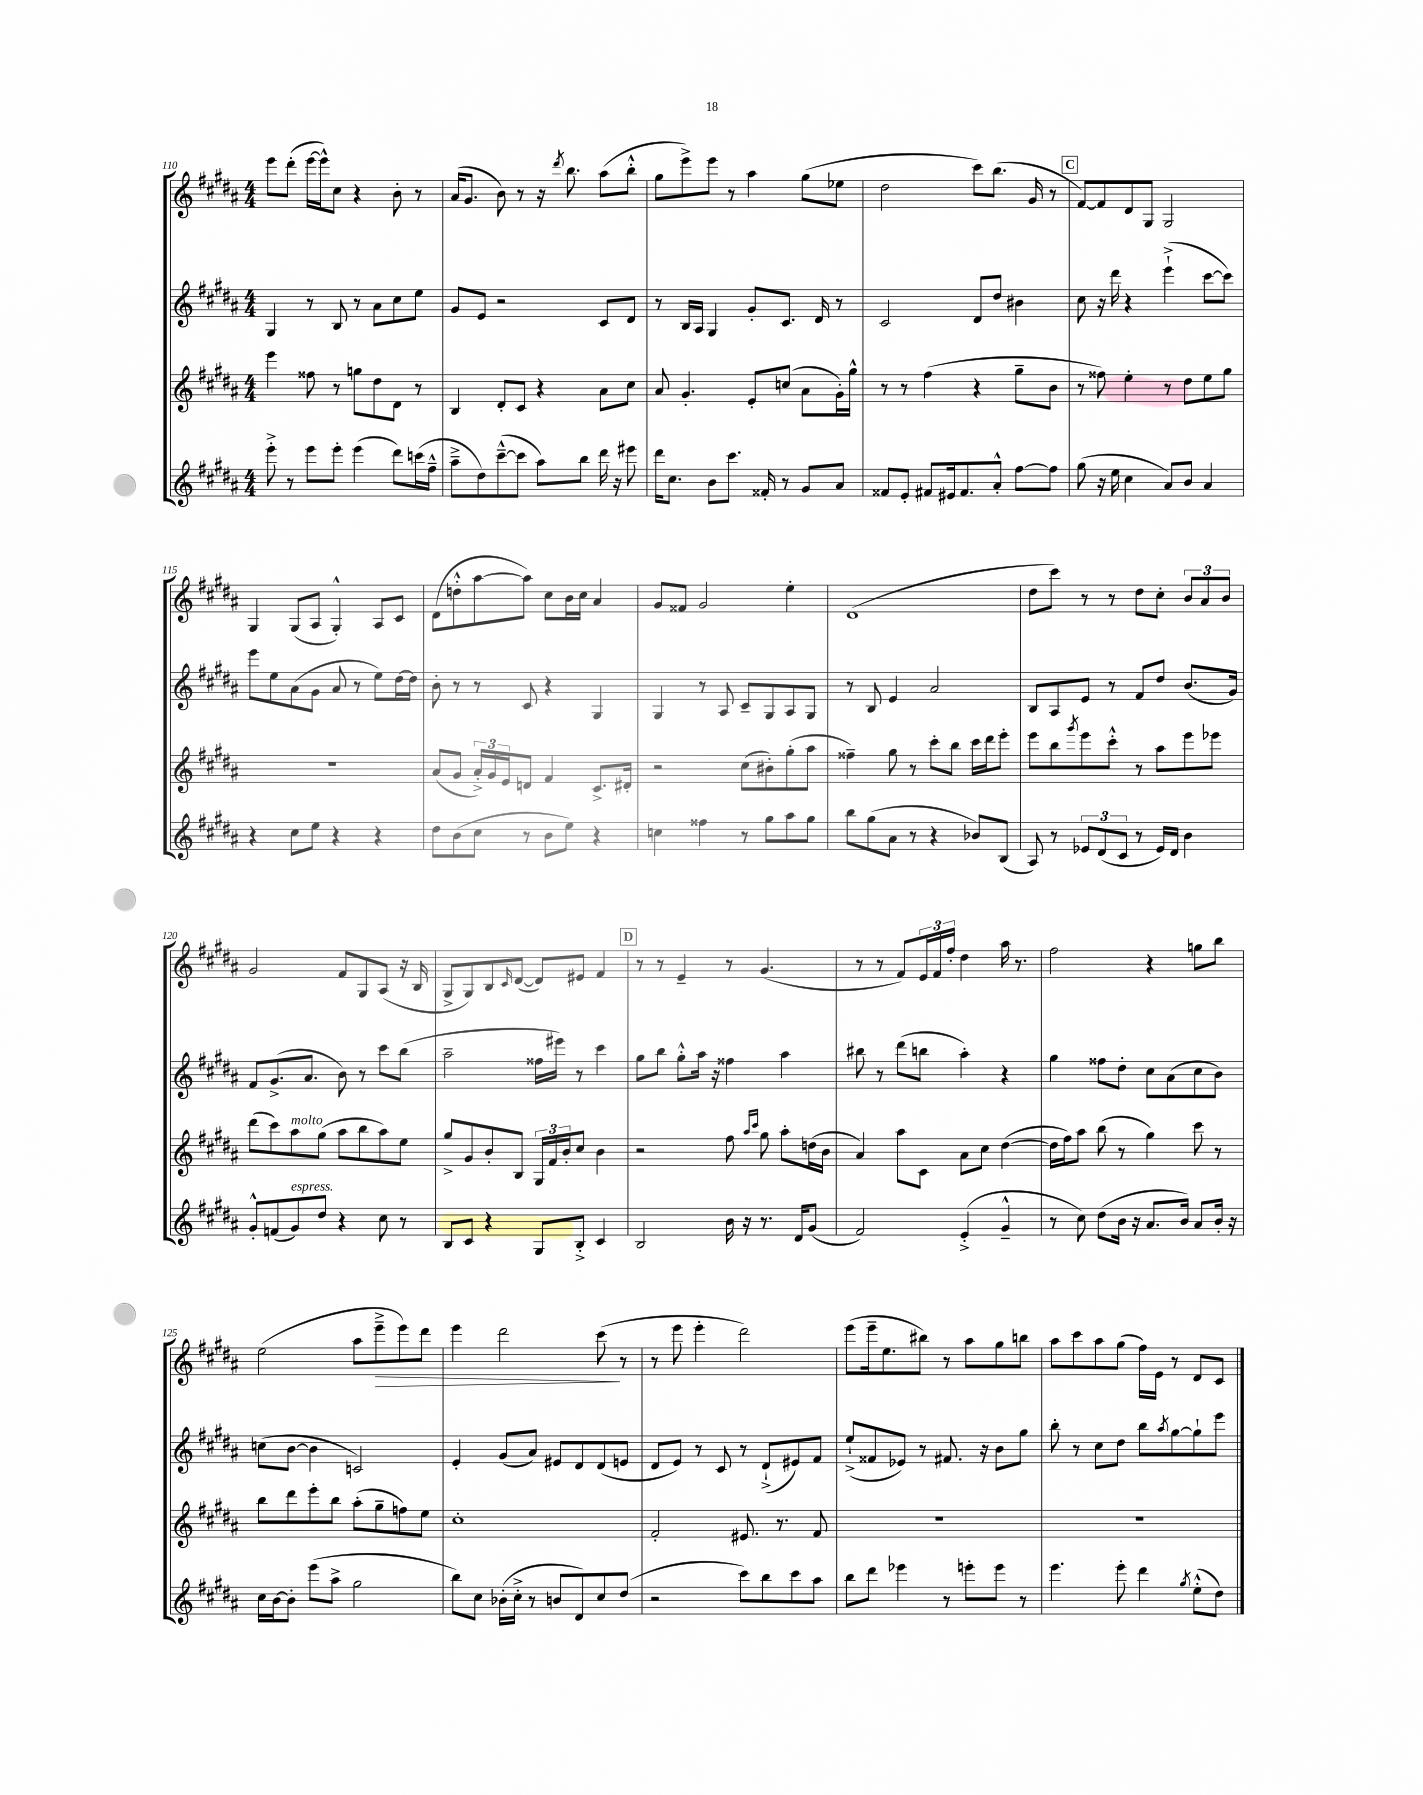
<<
\new StaffGroup <<
\new Staff = "s0" {
    \clef treble \key b \major \numericTimeSignature \time 4/4
    e'''8 dis'''8-.( e'''16~ e'''16-^) cis''8 r4 b'8-. r8 |
    ais'16( gis'8. b'8) r8 r16 \acciaccatura { dis'''8 } b''8. ais''8( b''8-.-^ |
    gis''8 e'''8->) e'''8 r8 ais''4 gis''8( ees''8 |
    dis''2 cis'''8) b''8.( gis'16 r8 |
    \mark \markup { \box "C" } fis'8~) fis'8 dis'8 gis8 gis2 |
    gis4 gis8( ais8 gis4-.-^) ais8 cis'8 |
    dis'8( d''8-.-^ ais''8~ ais''8) cis''8 b'16 cis''16 ais'4 |
    gis'8 fisis'8 gis'2 e''4-. |
    dis'1( |
    dis''8 cis'''8) r8 r8 dis''8 cis''8-. \tuplet 3/2 { b'8 ais'8 b'8 } |
    gis'2 fis'8 gis8 ais8( r16 b16 |
    gis8-> gis8) b8 \grace { cis'16 } dis'8~( dis'8) eis'8 fis'4 |
    \mark \markup { \box "D" } r8 r8 e'4-- r8 gis'4.( |
    r8 r8 fis'8) \tuplet 3/2 { e'16 fis'16 fis''16-. } dis''4 ais''16 r8. |
    fis''2 r4 g''8 b''8 |
    e''2( ais''8 e'''8--->\> e'''8) dis'''8 |
    e'''4 dis'''2 cis'''8\!( r8 |
    r8 e'''8 e'''4-. dis'''2) |
    e'''8( e'''16-- e''8. bis''8) r8 ais''8 gis''8 b''8 |
    ais''8 cis'''8 ais''8 gis''8( fis''16) e'16 r8 dis'8 cis'8 \bar "|." |
}
\new Staff = "s1" {
    \clef treble \key b \major \numericTimeSignature \time 4/4
    gis4 r8 b8 r8 ais'8 cis''8 e''8 |
    gis'8 e'8 r2 cis'8 dis'8 |
    r8 b16 ais16 gis4 gis'8-. cis'8. dis'16 r8 |
    cis'2 dis'8 dis''8 bis'4 |
    \mark \markup { \box "C" } cis''8 r16 dis'''16 r4 e'''4-!->( cis'''8~ cis'''8) |
    e'''8 e''8 ais'8( gis'8 ais'8 r8 e''8) dis''16~ dis''16 |
    b'8-. r8 r8 cis'8 r4 gis4 |
    gis4 r8 ais8 cis'8-- gis8 ais8 gis8 |
    r8 b8 e'4 ais'2 |
    b8 ais8 e'8 r8 fis'8 dis''8 b'8.( gis'16) |
    fis'8 gis'8.->( ais'8. b'8) r8 cis'''8 b''8( |
    ais''2-- fisis''16 eis'''16) r8 cis'''4 |
    \mark \markup { \box "D" } gis''8 b''8 gis''8-.-^ ais''16 r16 fisis''4 ais''4 |
    bis''8 r8 dis'''8( b''8 ais''4-.) r4 |
    gis''4 fisis''8 dis''8-. cis''8 ais'8( cis''8 b'8) |
    c''8( b'8~ b'4 c'2) |
    e'4-. gis'8( ais'8) eis'8 dis'8 dis'8( e'8 |
    dis'8 e'8) r8 cis'8 r8 dis'8-!->( eis'8) fis'8 |
    e''8-!->( fisis'8 ees'8) r8 fis'8. r16 b'8 gis''8 |
    b''8-. r8 cis''8 dis''8 b''8 \acciaccatura { ais''8 } gis''8~ gis''8-! e'''8 \bar "|." |
}
\new Staff = "s2" {
    \clef treble \key b \major \numericTimeSignature \time 4/4
    e'''4 fisis''8 r8 g''8 dis''8 dis'8 r8 |
    b4 dis'8-. cis'8 r4 ais'8 cis''8 |
    ais'8 gis'4.-. e'8-. c''8( ais'8 gis'16-.) gis''16-^ |
    r8 r8 fis''4( r4 gis''8-- b'8 |
    \mark \markup { \box "C" } r8 fisis''8) e''4-. r8 dis''8 e''8 gis''8 |
    R1 |
    ais'8( gis'8 \tuplet 3/2 { ais'16-.->) gis'16 e'16 } d'8 fis'4 cis'8.-> dis'16-. |
    r2 cis''8( bis'8-.) gis''8-.( ais''8 |
    fisis''4--) gis''8 r8 cis'''8-. b''8 cis'''16 dis'''16 e'''8-. |
    e'''8 b''8 \acciaccatura { gis'''8 } e'''8 cis'''8-.-^ r8 ais''8 e'''8 ees'''8 |
    dis'''8( cis'''8) ais''8^\markup { \italic "molto" } gis''8( ais''8 b''8 ais''8) e''8 |
    gis''8-> gis'8 b'8-. b8 \tuplet 3/2 { gis16 fis'16 b'16-. } cis''8 b'4 |
    \mark \markup { \box "D" } r2 fis''8 \grace { ais''16 cis'''16 } gis''8 ais''8-. d''16( b'16 |
    ais'4) ais''8 cis'8 ais'8 cis''8 dis''4~( |
    dis''16 fis''16) ais''8 b''8( r8 gis''4) cis'''8 r8 |
    b''8 dis'''8 e'''8-. b''8 ais''8-.( gis''8-- f''8) e''8 |
    cis''1-. |
    fis'2-. eis'8. r8. fis'8 |
    R1 |
    R1 \bar "|." |
}
\new Staff = "s3" {
    \clef treble \key b \major \numericTimeSignature \time 4/4
    e'''8-.-> r8 e'''8 e'''8-. e'''4( dis'''8) c'''16( fis''16---^ |
    ais''8---> dis''8) cis'''8~---^( cis'''8 ais''8) b''8 dis'''16 r16 eis'''8 |
    dis'''16 cis''8. b'8 cis'''8. fisis'16-. r8 gis'8 ais'8 |
    fisis'8 e'8-. fis'8 eis'16 fis'8. ais'8-.-^ fis''8~ fis''8 |
    \mark \markup { \box "C" } gis''8( r16 e''16 cis''4 ais'8) b'8 ais'4 |
    r4 cis''8 e''8 r4 r4 |
    dis''8 b'8( cis''8 r8 b'8 e''8) r4 |
    c''4 fisis''4 r8 gis''8 ais''8 gis''8 |
    b''8 gis''8( ais'8 r8 r4 bes'8) b8( |
    ais8) r8 \tuplet 3/2 { ees'8 dis'8( cis'8 } r8 ees'16) dis'16 b'4 |
    gis'8-.-^ f'8( gis'8^\markup { \italic "espress." }) dis''8 r4 cis''8 r8 |
    b8 cis'8 r4 gis8 b8-.-> cis'4 |
    \mark \markup { \box "D" } b2 b'16 r16 r8. dis'16 gis'8( |
    fis'2) e'4-.->( gis'4---^ |
    r8 cis''8) dis''8( b'16 r16 ais'8. b'16) ais'8 b'16-. r16 |
    cis''16 b'16~ b'8-. e'''8( ais''8-> gis''2 |
    b''8) cis''8 bes'16-.( cis''16-.-> r8 b'8 dis'8) cis''8 dis''8( |
    r2 cis'''8) b''8 cis'''8 ais''8 |
    b''8 dis'''8 ees'''4 r8 e'''8-. e'''8 r8 |
    e'''4. e'''8-. dis'''4 \acciaccatura { gis''8 } e''8-.-^( dis''8) \bar "|." |
}
>>
>>
\layout { \context { \Score currentBarNumber = #110 } }
